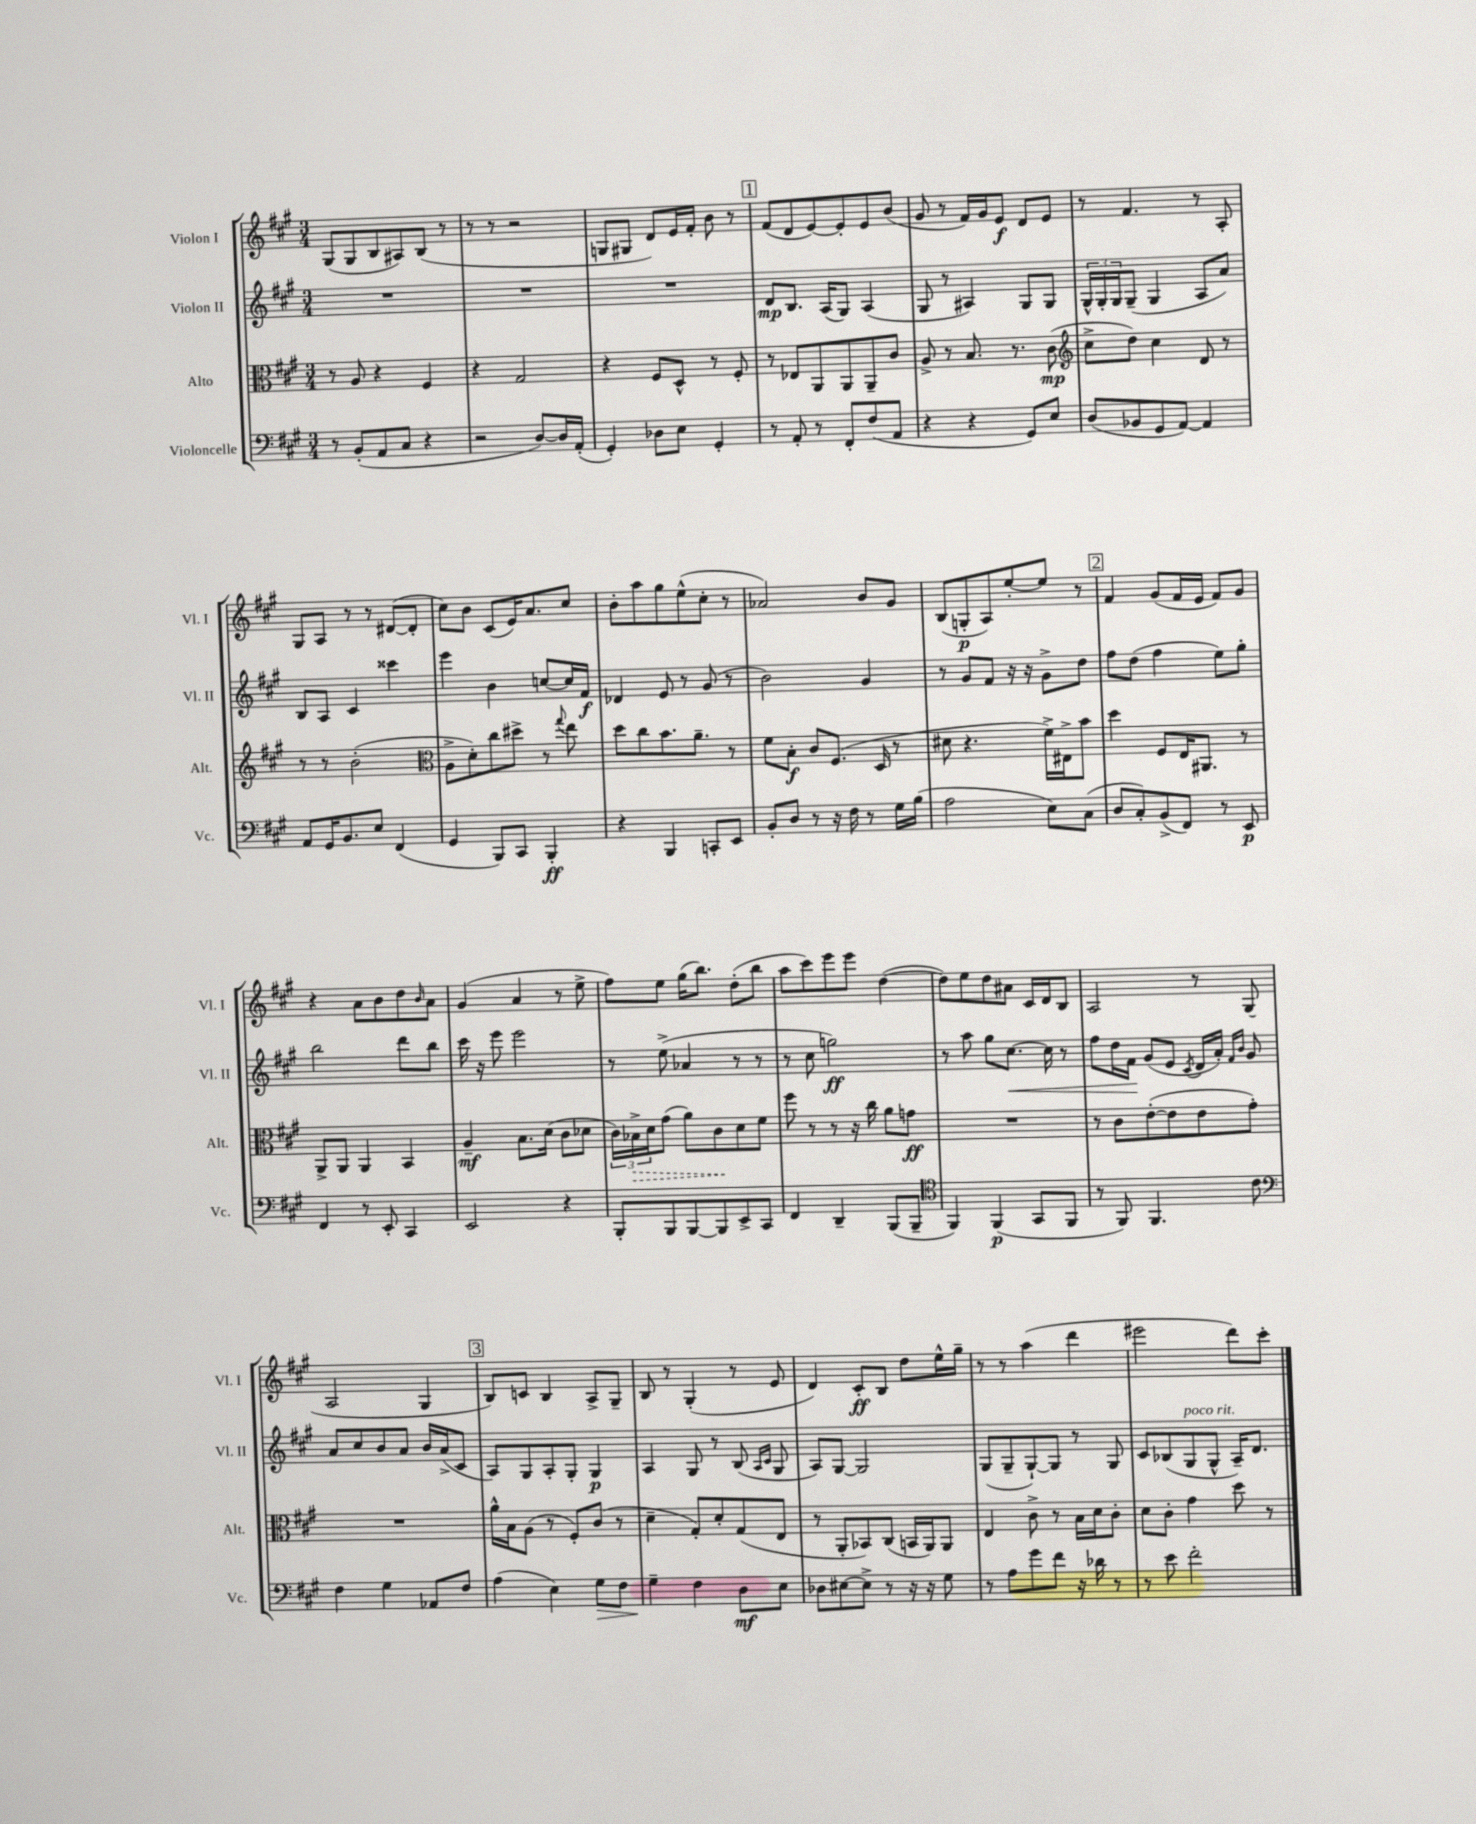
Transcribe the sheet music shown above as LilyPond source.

<<
\new StaffGroup <<
\new Staff = "s0" \with { instrumentName = "Violon I" shortInstrumentName = "Vl. I" } {
    \clef treble \key a \major \numericTimeSignature \time 3/4
    gis8( gis8 b8 ais8) b8( r8 |
    r8 r8 r2 |
    g8 gis8 d'8) e'16 fis'16-. b'8 r8 |
    \mark \markup { \box "1" } fis'8( d'8 e'8~) e'8-. e'8 b'8( |
    gis'8 r8 fis'16) gis'16 e'8\f d'8 e'8 |
    r8 fis'4. r8 a8-. |
    gis8 a8 r8 r8 dis'8~( dis'8-. |
    cis''8) b'8 cis'8( e'16) a'8. cis''8 |
    b'8-. a''8 gis''8 e''8-^( cis''8-. r8 |
    aes'2) b'8 gis'8 |
    b8( g8-.\p a8) e''8~-. e''8 r8 |
    \mark \markup { \box "2" } fis'4 gis'8( fis'16 e'16 fis'8) gis'8 |
    r4 a'8 b'8 d''8 \grace { b'16 } a'8 |
    gis'4( a'4 r8 e''8-> |
    fis''8) e''8 gis''16( b''8.) d''8-.( b''8 |
    a''8 cis'''8) e'''8 e'''8 d''4~( |
    d''8) e''8 d''8 ais'8 cis'16 d'16 b8 |
    a2 r8 gis8( |
    a2 gis4 |
    \mark \markup { \box "3" } b8) c'8 b4 a8-> gis8-- |
    b8 r8 gis4-.( r8 e'8 |
    d'4) cis'8-.\ff b8 d''8 e''16-^ gis''16-- |
    r8 r8 a''4( d'''4 |
    eis'''2 d'''8) cis'''8-. \bar "|." |
}
\new Staff = "s1" \with { instrumentName = "Violon II" shortInstrumentName = "Vl. II" } {
    \clef treble \key a \major \numericTimeSignature \time 3/4
    R2. |
    R2. |
    R2. |
    \mark \markup { \box "1" } d'8\mp b8. a16( gis8) a4( |
    gis8 r8 ais4) gis8 gis8 |
    \tuplet 3/2 { gis16-^ gis16-. gis16 } gis8--( gis4 a8 a'8) |
    b8 a8 cis'4 cisis'''4 |
    e'''4 b'4 c''8~ c''16 fis'16\f |
    des'4 e'8 r8 gis'8( r8 |
    b'2) gis'4 |
    r8 gis'8 fis'8 r16 r16 gis'8-> d''8 |
    \mark \markup { \box "2" } fis''8 d''8( fis''4 e''8) gis''8-. |
    b''2 d'''8 b''8 |
    cis'''16 r16 e'''8 e'''2 |
    r8 e''8->( aes'4 r8 r8 |
    r8 cis''8 g''2\ff) |
    r8 a''8 gis''8 cis''8.~\< cis''16 r8 |
    fis''8 d''16 fis'16\! gis'8( e'8 \acciaccatura { cis'8 } d'16 a'16-.) \grace { fis'16 b'16 } gis'8 |
    a'8 cis''8 b'8 a'8 b'16 a'16->( cis'8 |
    \mark \markup { \box "3" } a8) gis8 a8-. gis8-. gis4\p |
    a4 gis8 r8 b8( \grace { a16 cis'16 } gis8 |
    a8) gis8~ gis2 |
    gis8( gis8-- gis8~-!) gis8 r8 gis8 |
    cis'8 bes8( gis8^\markup { \italic "poco rit." } gis8-^ a16--) d'8. \bar "|." |
}
\new Staff = "s2" \with { instrumentName = "Alto" shortInstrumentName = "Alt." } {
    \clef alto \key a \major \numericTimeSignature \time 3/4
    r8 a8 r4 fis4 |
    r4 gis2 |
    r4 fis8 d8-^ r8 fis8-. |
    \mark \markup { \box "1" } r8 ees8 a,8 a,8 a,8-- cis'8 |
    a8-> r8 b8. r8. cis'8\mp( |
    \clef treble cis''8-> d''8) cis''4 d'8 r8 |
    r8 r8 b'2-.( |
    \clef alto a8-> d'8-.) cis''8 dis''8-> r8 \appoggiatura { gis''8 } e''8 |
    d''8 cis''8 b'8. a'8.-- r8 |
    fis'8 b8-.\f cis'8 fis8.( d16 r8 |
    dis'8 r4. fis'16->) eis16-> b'8 |
    \mark \markup { \box "2" } d''4 fis8 e16 ais,8. r8 |
    a,8-> a,8 a,4 b,4 |
    a4--\mf b8. d'16( cis'8 des'8 |
    \tuplet 3/2 { cis'16) \once \override Hairpin.style = #'dashed-line bes16->\> d'16 } gis'8( a'8) cis'8\! d'8 fis'8 |
    fis''8 r8 r8 r16 cis''16 a'8 g'8\ff |
    R2. |
    r8 cis'8 e'8~-.( e'8 e'8 gis'8-.) |
    R2. |
    \mark \markup { \box "3" } a'16-^ b16 a8( r8 fis8-.) cis'8( r8 |
    d'4-- gis8-.) d'8-. gis8( e8 |
    r8 a,8-. bes,8) cis8( b,16 a,16) a,8 |
    e4 cis'8-> r8 b16 d'16 cis'8-. |
    d'8 cis'8-. gis'4 d''8 r8 \bar "|." |
}
\new Staff = "s3" \with { instrumentName = "Violoncelle" shortInstrumentName = "Vc." } {
    \clef bass \key a \major \numericTimeSignature \time 3/4
    r8 b,8-.( a,8 cis8 r4 |
    r2 d8~) d16 a,16-.( |
    gis,4-.) des8 e8 gis,4-. |
    \mark \markup { \box "1" } r8 a,8-. r8 fis,8-. fis8( a,8 |
    r4 r4 gis,8) e8 |
    d8( bes,8 gis,8 a,8~) a,4 |
    a,8 gis,16 b,8. e8 fis,4( |
    gis,4 b,,8) cis,8 b,,4-.\ff |
    r4 b,,4 c,8-. e,8 |
    b,8-. d8 r8 r16 fis16 r8 gis16 b16( |
    a2 e8) cis8( |
    \mark \markup { \box "2" } d8 cis8-.) b,8->( fis,8) r8 e,8\p |
    fis,4 r8 e,8-. cis,4 |
    e,2 r4 |
    b,,8-. b,,8 b,,8~ b,,8 e,8-> cis,8 |
    fis,4 d,4-- b,,8( b,,8-- |
    \clef tenor fis,4) fis,4\p( gis,8 fis,8 |
    r8 fis,8) fis,4. cis'8 |
    \clef bass fis4 gis4 aes,8 fis8 |
    \mark \markup { \box "3" } a4( e4) gis8\> fis8 |
    gis4--\! fis4 d8\mf e8 |
    des8 eis8~ eis8-> r8 r16 r16 gis8 |
    r8 a8 gis'8 fis'8 r16 des'16 r8 |
    r8 e'8 fis'2-. \bar "|." |
}
>>
>>
\layout { \context { \Score \remove "Bar_number_engraver" } }
